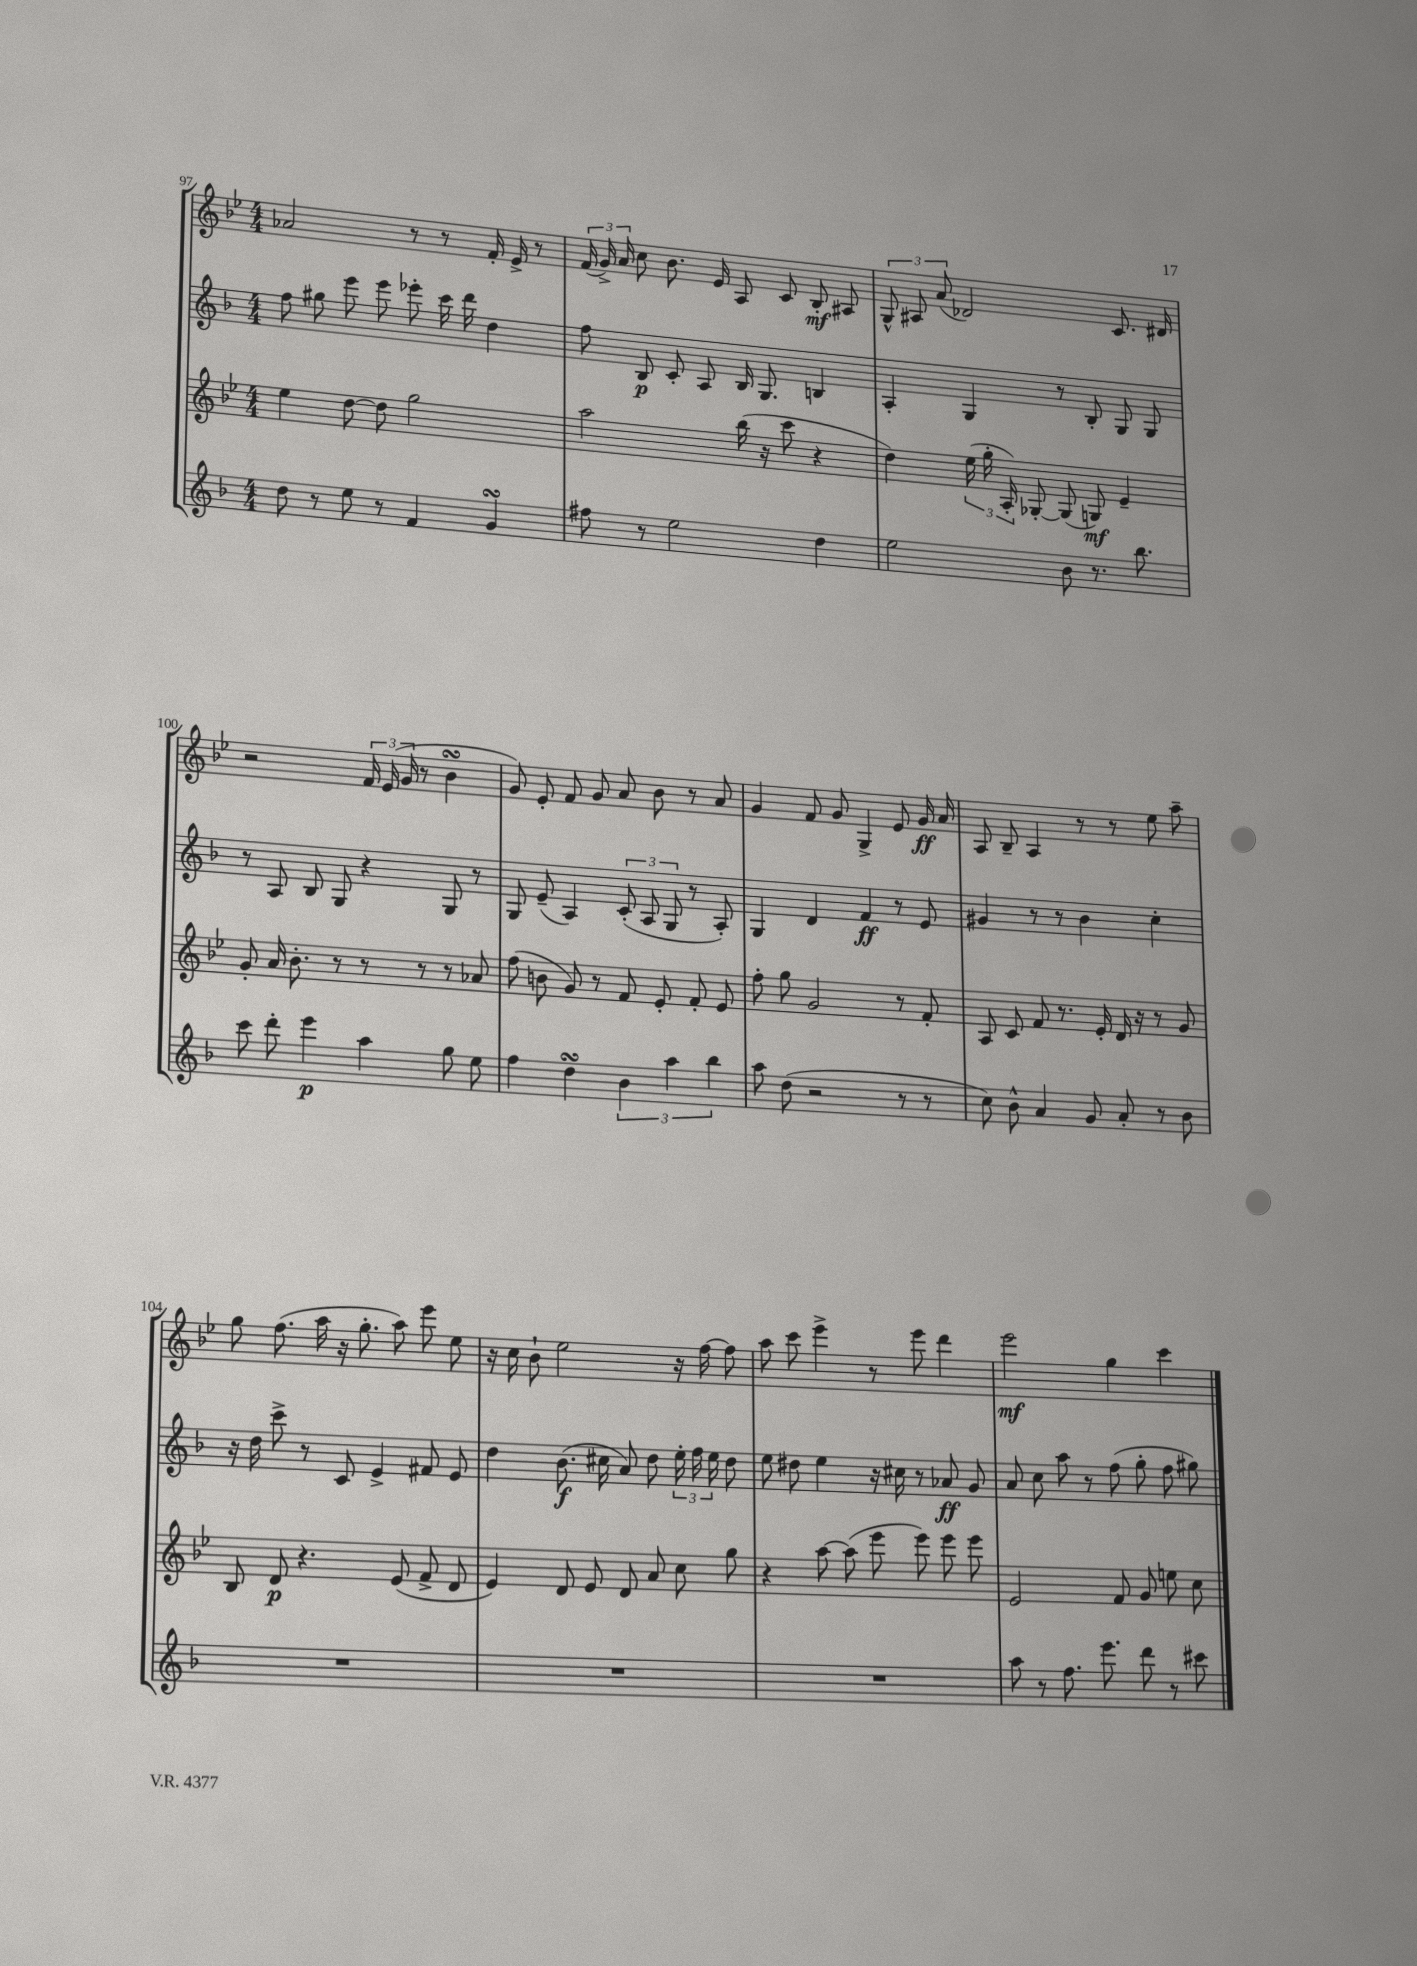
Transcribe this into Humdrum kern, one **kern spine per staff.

**kern	**kern	**kern	**kern
*staff4	*staff3	*staff2	*staff1
*clefG2	*clefG2	*clefG2	*clefG2
*k[b-]	*k[b-e-]	*k[b-]	*k[b-e-]
*M4/4	*M4/4	*M4/4	*M4/4
8dd	4ee-	8ff	2a-
8r	.	8gg#	.
8ee	[8dd	8eee	.
8r	8dd]	8eee	.
4f	2gg	8eee-'	8r
.	.	16ccc	8r
.	.	16ddd	.
4g	.	4dd	16f'
.	.	.	16e-^
.	.	.	8r
=	=	=	=
8ff#	2aa	8ff	(24f
.	.	.	24g^)
.	.	.	24a
8r	.	8B-	8cc
2ee	.	8c'	8.b-
.	.	8A	.
.	.	.	16e-
.	(16bb-	16B-	8A
.	16r	8.G	.
.	8ccc	.	8c
4dd	4r	4B	8B-'
.	.	.	8A#
=	=	=	=
2ee	4dd)	4A'	12G^^
.	.	.	12A#
.	.	.	(12a
.	(24ee-	4G	2d-)
.	24gg'	.	.
.	24A')	.	.
.	[8G-'	.	.
8b-	(8G-]	8r	.
8.r	8G)	8B-'	.
.	4e-~	8G	8.c
8.bb-	.	.	.
.	.	8G	.
.	.	.	16d#
=	=	=	=
8ccc	8g'	8r	2r
8ddd'	16a	8A	.
.	8.b-'	.	.
4eee	.	8B-	.
.	8r	8G	.
4aa	8r	4r	24f
.	.	.	(24e-
.	.	.	24g
.	8r	.	8r
8gg	8r	8G	4b-
8ee	8a-	8r	.
=	=	=	=
4ff	(8ff	8G	8g)
.	8b	(8e~	8e-'
4dd	8g)	4A)	8f
.	8r	.	8g
6b-	8f	(12c'	8a
.	.	12A	.
.	8e-'	.	8b-
6aa	.	12G	.
.	8f'	8r	8r
6bb-	.	.	.
.	8e-	8A')	8a
=	=	=	=
8aa	8ff'	4G	4g
(8dd	8gg	.	.
2r	2g	4d	8f
.	.	.	8g
.	.	4f	4G^
8r	8r	8r	8e-
8r	8f'	8e	16g
.	.	.	16a
=	=	=	=
8cc)	8A	4g#	8A
8b-^^	8c	.	8B-~
4a	8f	8r	4A
.	8.r	8r	.
8g	.	4b-	8r
.	16e-'	.	.
8a'	16d	.	8r
.	16r	.	.
8r	8r	4cc'	8ee-
8b-	8g	.	8aa~
=	=	=	=
1r	8B-	16r	8gg
.	.	16dd	.
.	8d	8ccc^	(8.ff
.	4.r	8r	.
.	.	.	16aa
.	.	8c	16r
.	.	.	8.gg'
.	.	4e^	.
.	(8e-	.	8aa)
.	8f^	8f#	8eee-
.	8d	8e	8ee-
=	=	=	=
1r	4e-)	4dd	16r
.	.	.	16cc
.	.	.	8b-`
.	8d	(8.b-	2ee-
.	8e-	.	.
.	.	16cc#	.
.	8d	8a)	.
.	8a	8dd	.
.	8cc	24ee'	16r
.	.	24ff	.
.	.	.	[16ff
.	.	24ee	.
.	8gg	8dd	8ff]
=	=	=	=
1r	4r	8ee	8aa
.	.	8dd#	8ccc
.	[8aa	4ee	4eee-^
.	(8aa]	.	.
.	8eee-	16r	8r
.	.	16cc#	.
.	8eee-)	8r	8eee-
.	8eee-	8a-	4ddd
.	8eee-	8g	.
=	=	=	=
8aa	2e-	8a	2eee-
8r	.	8cc	.
8.ff	.	8aa	.
.	.	8r	.
8.eee	.	.	.
.	8f	(8ff	4gg
8ddd	8g	8gg'	.
8r	8ee	8ff	4ccc
8ccc#	8cc	8gg#)	.
==	==	==	==
*-	*-	*-	*-
